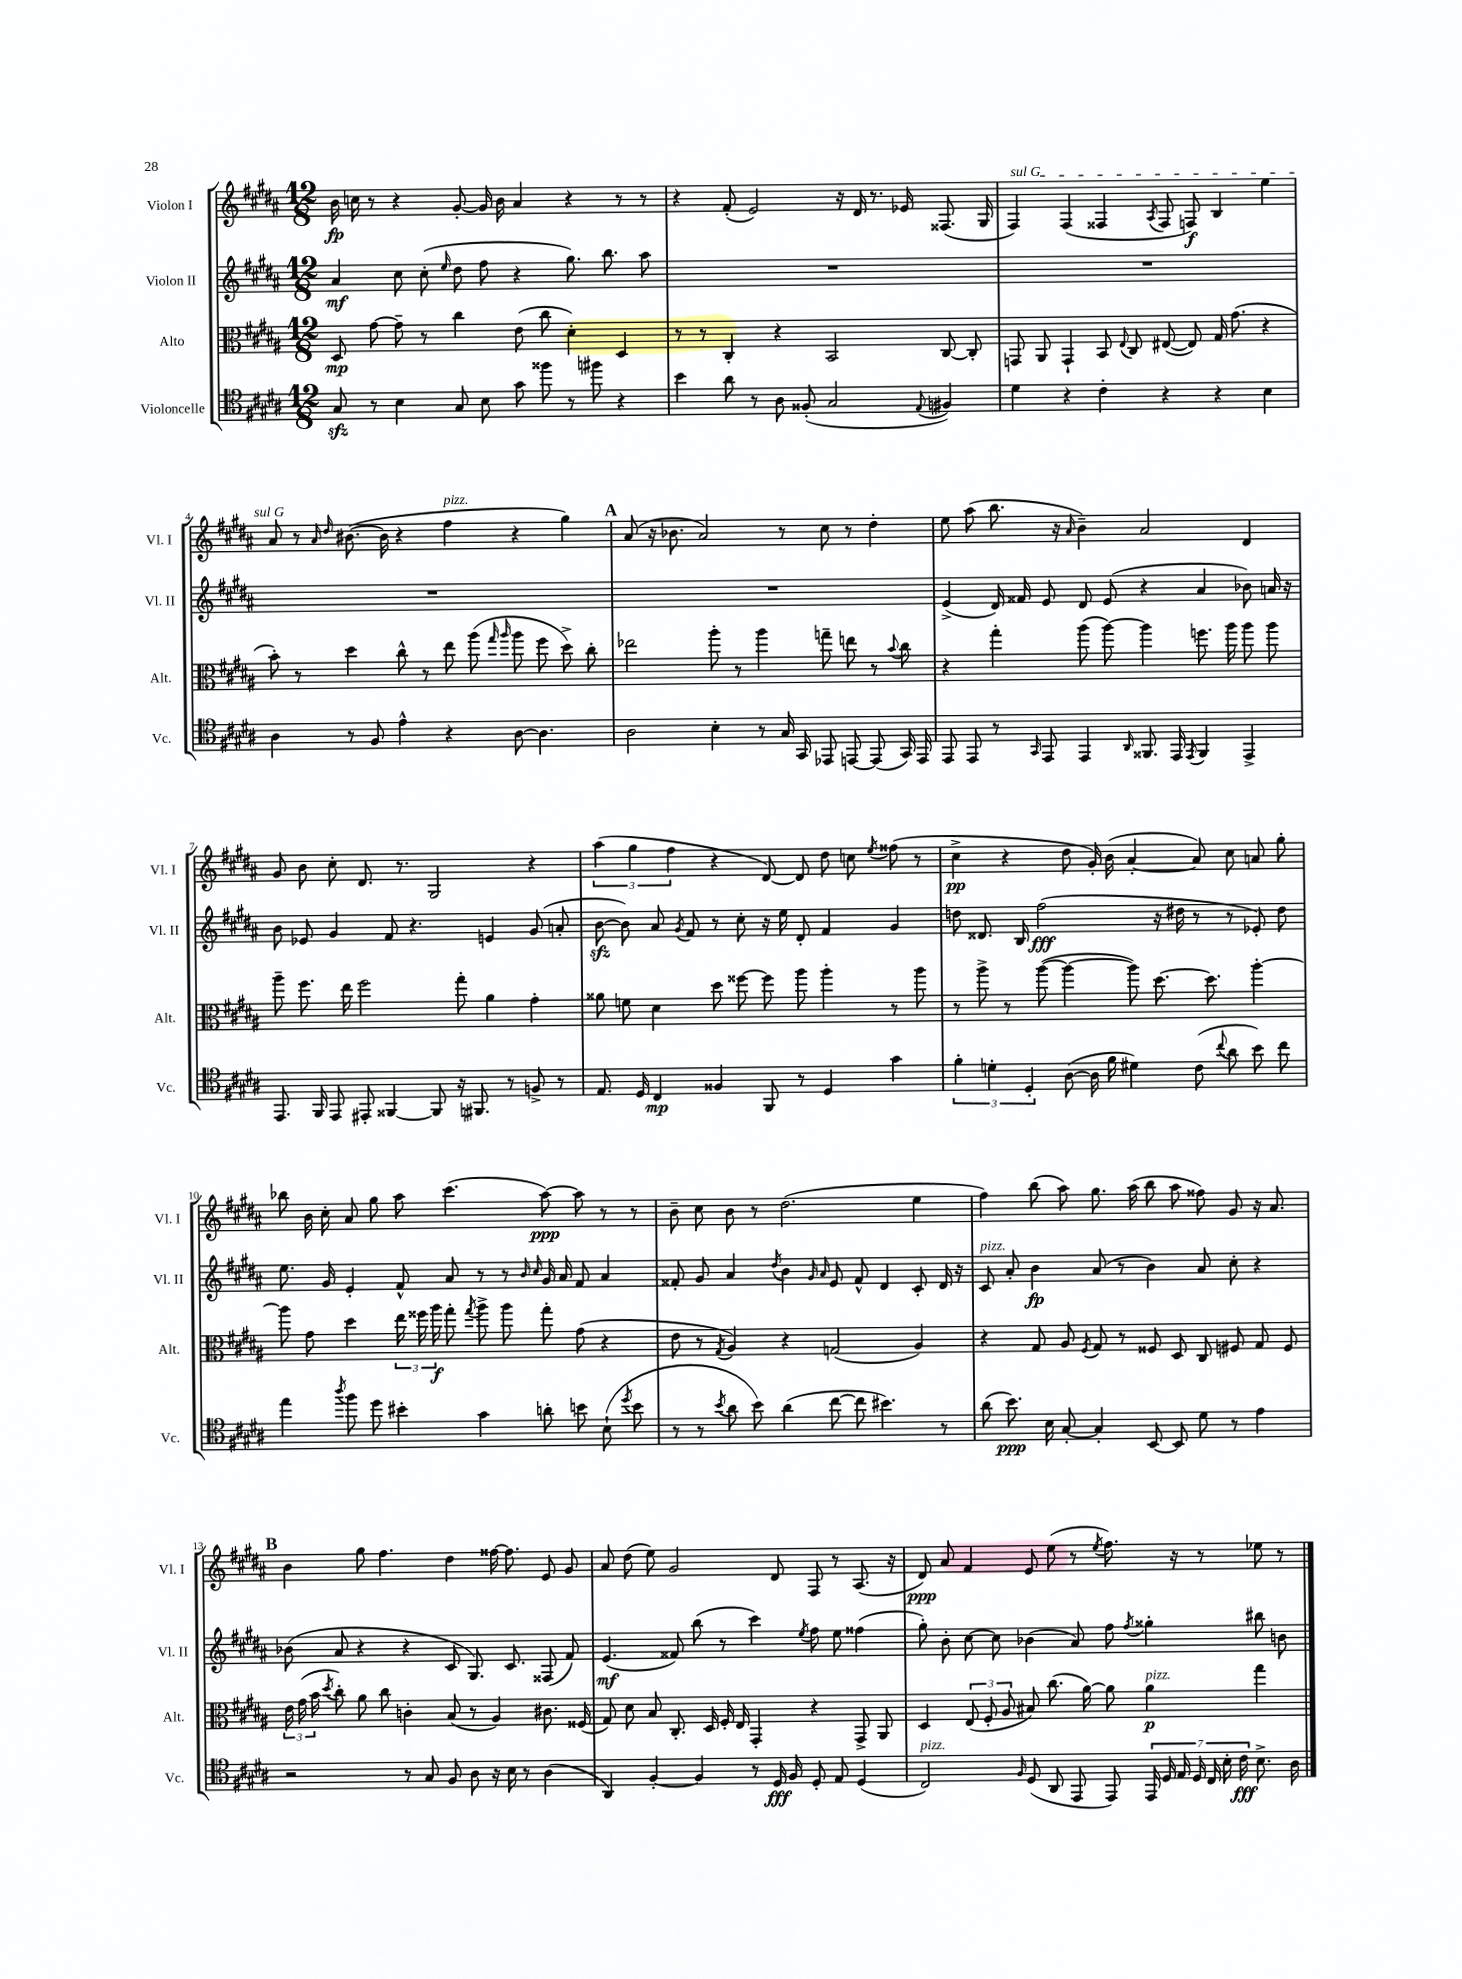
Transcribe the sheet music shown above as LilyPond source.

<<
\new StaffGroup <<
\new Staff = "s0" \with { instrumentName = "Violon I" shortInstrumentName = "Vl. I" } {
    \clef treble \key b \major \numericTimeSignature \time 12/8
    \autoBeamOff b'16\fp c''16 r8 r4 gis'8~-. gis'16 b'16 ais'4 r4 r8 r8 |
    r4 fis'8-.( e'2) r16 dis'16 r8. ees'16 fisis8.( gis16 |
    \once \override TextSpanner.bound-details.left.text = \markup { \italic "sul G" } fis4\startTextSpan) fis4( fisis4 \acciaccatura { ais8 } fisis8 f8\f) b4 e''4 |
    ais'8\stopTextSpan r8 \grace { ais'16 dis''16 } bis'8.~( bis'16 r4 fis''4^\markup { \italic "pizz." } r4 gis''4) |
    \mark \markup { \bold "A" } ais'8( r16 bes'8. ais'2) r8 cis''8 r8 dis''4-. |
    e''8 ais''8( b''8. r16 \grace { ais'16 } b'4--) ais'2 dis'4 |
    gis'8 b'8 cis''8-. dis'8. r8. gis2 r4 |
    \tuplet 3/2 { ais''4( gis''4 fis''4 } r4 dis'8~) dis'8 dis''8 c''8 \acciaccatura { e''8 } fisis''8( r8 |
    cis''4->\pp r4 dis''8 gis'16-.) b'16( ais'4~-. ais'8) cis''8 a'8 gis''8-. |
    bes''8 b'16 cis''16-. ais'8 gis''8 ais''8 cis'''4.( ais''8~\ppp) ais''8 r8 r8 |
    b'8-- cis''8 b'8 r8 dis''2.( e''4 |
    fis''4) b''8( ais''8) gis''8. ais''16( b''8 ais''8 fisis''8) gis'8 r16 ais'8. |
    \mark \markup { \bold "B" } b'4 gis''8 fis''4. dis''4 fisis''16~ fisis''8. e'8 gis'8 |
    ais'8 dis''8( e''8) gis'2 dis'8 fis8 r8 ais8.( r16 |
    dis'8\ppp) ais'8 fis'4 e'8 e''8( r8 \acciaccatura { e''8 } fis''8.) r16 r8 ees''8 r8 \bar "|." |
}
\new Staff = "s1" \with { instrumentName = "Violon II" shortInstrumentName = "Vl. II" } {
    \clef treble \key b \major \numericTimeSignature \time 12/8
    \autoBeamOff ais'4\mf cis''8 cis''8-.( \grace { e''16 } dis''8 fis''8 r4 gis''8.) b''8. ais''8 |
    R1. |
    R1. |
    R1. |
    \mark \markup { \bold "A" } R1. |
    e'4->( dis'16) fisis'16 e'8 dis'8 e'8( r4 ais'4 bes'8) a'16 r16 |
    b'8 ees'8 gis'4 fis'8 r4. e'4 gis'8( a'8-. |
    b'8~\sfz b'8) ais'8 \acciaccatura { gis'8 } fis'8 r8 cis''8-. r16 e''16 dis'8-. fis'4 gis'4 |
    d''8 disis'8. b16 fis''2\fff( r16 dis''16 r8 r8 ees'8-.) dis''8 |
    e''8. gis'16 e'4-. fis'8-^ ais'8 r8 r8 \grace { b'16 cis''16 } gis'16 ais'16 fis'8 ais'4 |
    fisis'8-. gis'8 ais'4 \acciaccatura { dis''8 } b'4 \grace { gis'16 ais'16 } e'8 fisis'8-^ dis'4 cis'8-. dis'16 r16 |
    cis'8^\markup { \italic "pizz." } ais'8-. b'4\fp ais'8( r8 b'4) ais'8 cis''8-. r4 |
    \mark \markup { \bold "B" } bes'8( ais'8 r4 r4 cis'8 gis8.) cis'8. fisis8( fis'8) |
    e'4.\mf( fisis'8) b''8( r8 cis'''4) \acciaccatura { e''8 } fis''8 e''8 fisis''4( |
    gis''8-.) b'8-. cis''8~ cis''8 bes'4( ais'8) fis''8 \acciaccatura { fis''8 } gisis''4-. bis''8 b'8 \bar "|." |
}
\new Staff = "s2" \with { instrumentName = "Alto" shortInstrumentName = "Alt." } {
    \clef alto \key b \major \numericTimeSignature \time 12/8
    \autoBeamOff dis8\mp gis'8~ gis'8-- r8 cis''4 e'8( cis''8 dis'4-.) dis4 |
    r8 r8 cis4-. r4 b,2 cis8~ cis8-. |
    g,8 ais,8 g,4-! b,8 \appoggiatura { e8 } cis8 eis8~( eis8) gis16 gis'8.( r4 |
    b'8-.) r8 dis''4 cis''8-^ r8 e''8 ais''8( \grace { gis''16 ais''16 } ais''8 fis''8 dis''8->) cis''8-. |
    \mark \markup { \bold "A" } ees''2 ais''8-. r8 ais''4 g''8-- e''8 r8 \appoggiatura { b'8 } cis''8 |
    r4 gis''4-. ais''8( ais''8~) ais''4 f''8. ais''16 ais''8 ais''8 |
    ais''8-- fis''8. e''16 fis''2 gis''8-. ais'4 gis'4-. |
    aisis'8 f'8 dis'4 dis''8 fisis''8~ fisis''8 ais''8 ais''4-. r8 ais''8 |
    r8 ais''8-> r8 ais''8~( ais''4~ ais''8) dis''8.~ dis''8. ais''4~-. |
    ais''8 gis'8 dis''4 \tuplet 3/2 { e''16 fisis''16 ais''16\f } gis''8-. \acciaccatura { gis''8 } ais''8-> ais''8 gis''8-. gis'8( r4 |
    e'8 r8 \acciaccatura { gis8 } ais4) r4 g2( ais4) |
    r4 gis8 ais8 \acciaccatura { fis8 } gis8 r8 fisis8 dis8 cis8 fis8 gis8 fis8 |
    \mark \markup { \bold "B" } \tuplet 3/2 { e'16 gis'16( b'16 } \acciaccatura { dis''8 } cis''8-.) ais'8 cis''8 c'4-. b8( r8 ais4) cis'8. fisis16( |
    gis8) dis'8 b8 cis8.-. dis16 fis16-. e16 gis,4-. r4 gis,8-> ais,8 |
    dis4 \tuplet 3/2 { e8( fis8-. ais8 } bis8) cis''8.( ais'16~) ais'8 ais'4\p^\markup { \italic "pizz." } gis''4 \bar "|." |
}
\new Staff = "s3" \with { instrumentName = "Violoncelle" shortInstrumentName = "Vc." } {
    \clef tenor \key b \major \numericTimeSignature \time 12/8
    \autoBeamOff gis8\sfz r8 b4 gis8 b8 gis'8 fisis''8 r8 fis''8 r4 |
    b'4 ais'8 r8 ais8 fisis8-.( gis2 \appoggiatura { e8 } fis4) |
    dis'4 r4 cis'4-. r4 r4 b4 |
    ais4 r8 fis8 e'4-^ r4 ais8~ ais4. |
    \mark \markup { \bold "A" } ais2 b4-. r8 gis16 gis,16 ees,8 e,8~ e,8( gis,16) e,16 |
    e,8 e,8 r8 \grace { gis,16 } e,8 e,4 \grace { ais,16 } fisis,8. e,16 \acciaccatura { e,8 } fisis,4 e,4-> |
    e,8. fis,16 e,8 eis,8-. fisis,4~ fisis,8 r16 fis,8. r8 f8-> r8 |
    e8. dis16 cis4\mp fisis4 fis,8 r8 dis4 gis'4 |
    \tuplet 3/2 { fis'4-. d'4-. dis4-. } ais8~( ais16 fis'16 dis'4) cis'8( \appoggiatura { cis''8 } ais'8 b'8) cis''8 |
    e''4 \acciaccatura { ais''8 } fis''8 dis''8 bis'4-. gis'4 a'8-. b'8 b8-!( \acciaccatura { dis''8 } b'8 |
    r8 r8 \acciaccatura { b'8 } ais'8 b'8) ais'4( cis''8~ cis''8 bis'4.) r8 |
    ais'8( b'8.\ppp) b16 gis8~-. gis4-. b,8~ b,8 dis'8 r8 e'4 |
    \mark \markup { \bold "B" } r2 r8 gis8 fis8 ais8 r16 b16 r8 ais4( |
    ais,4) fis4~-. fis4 r8 dis16\fff fis16 dis8-. e8 dis4( |
    cis2^\markup { \italic "pizz." }) \grace { fis16 } dis8( ais,8 e,8 e,8) \tuplet 7/4 { e,16 dis16 e16 dis16 cis16 b16-. cis'16\fff } b8.-> ais16 \bar "|." |
}
>>
>>
